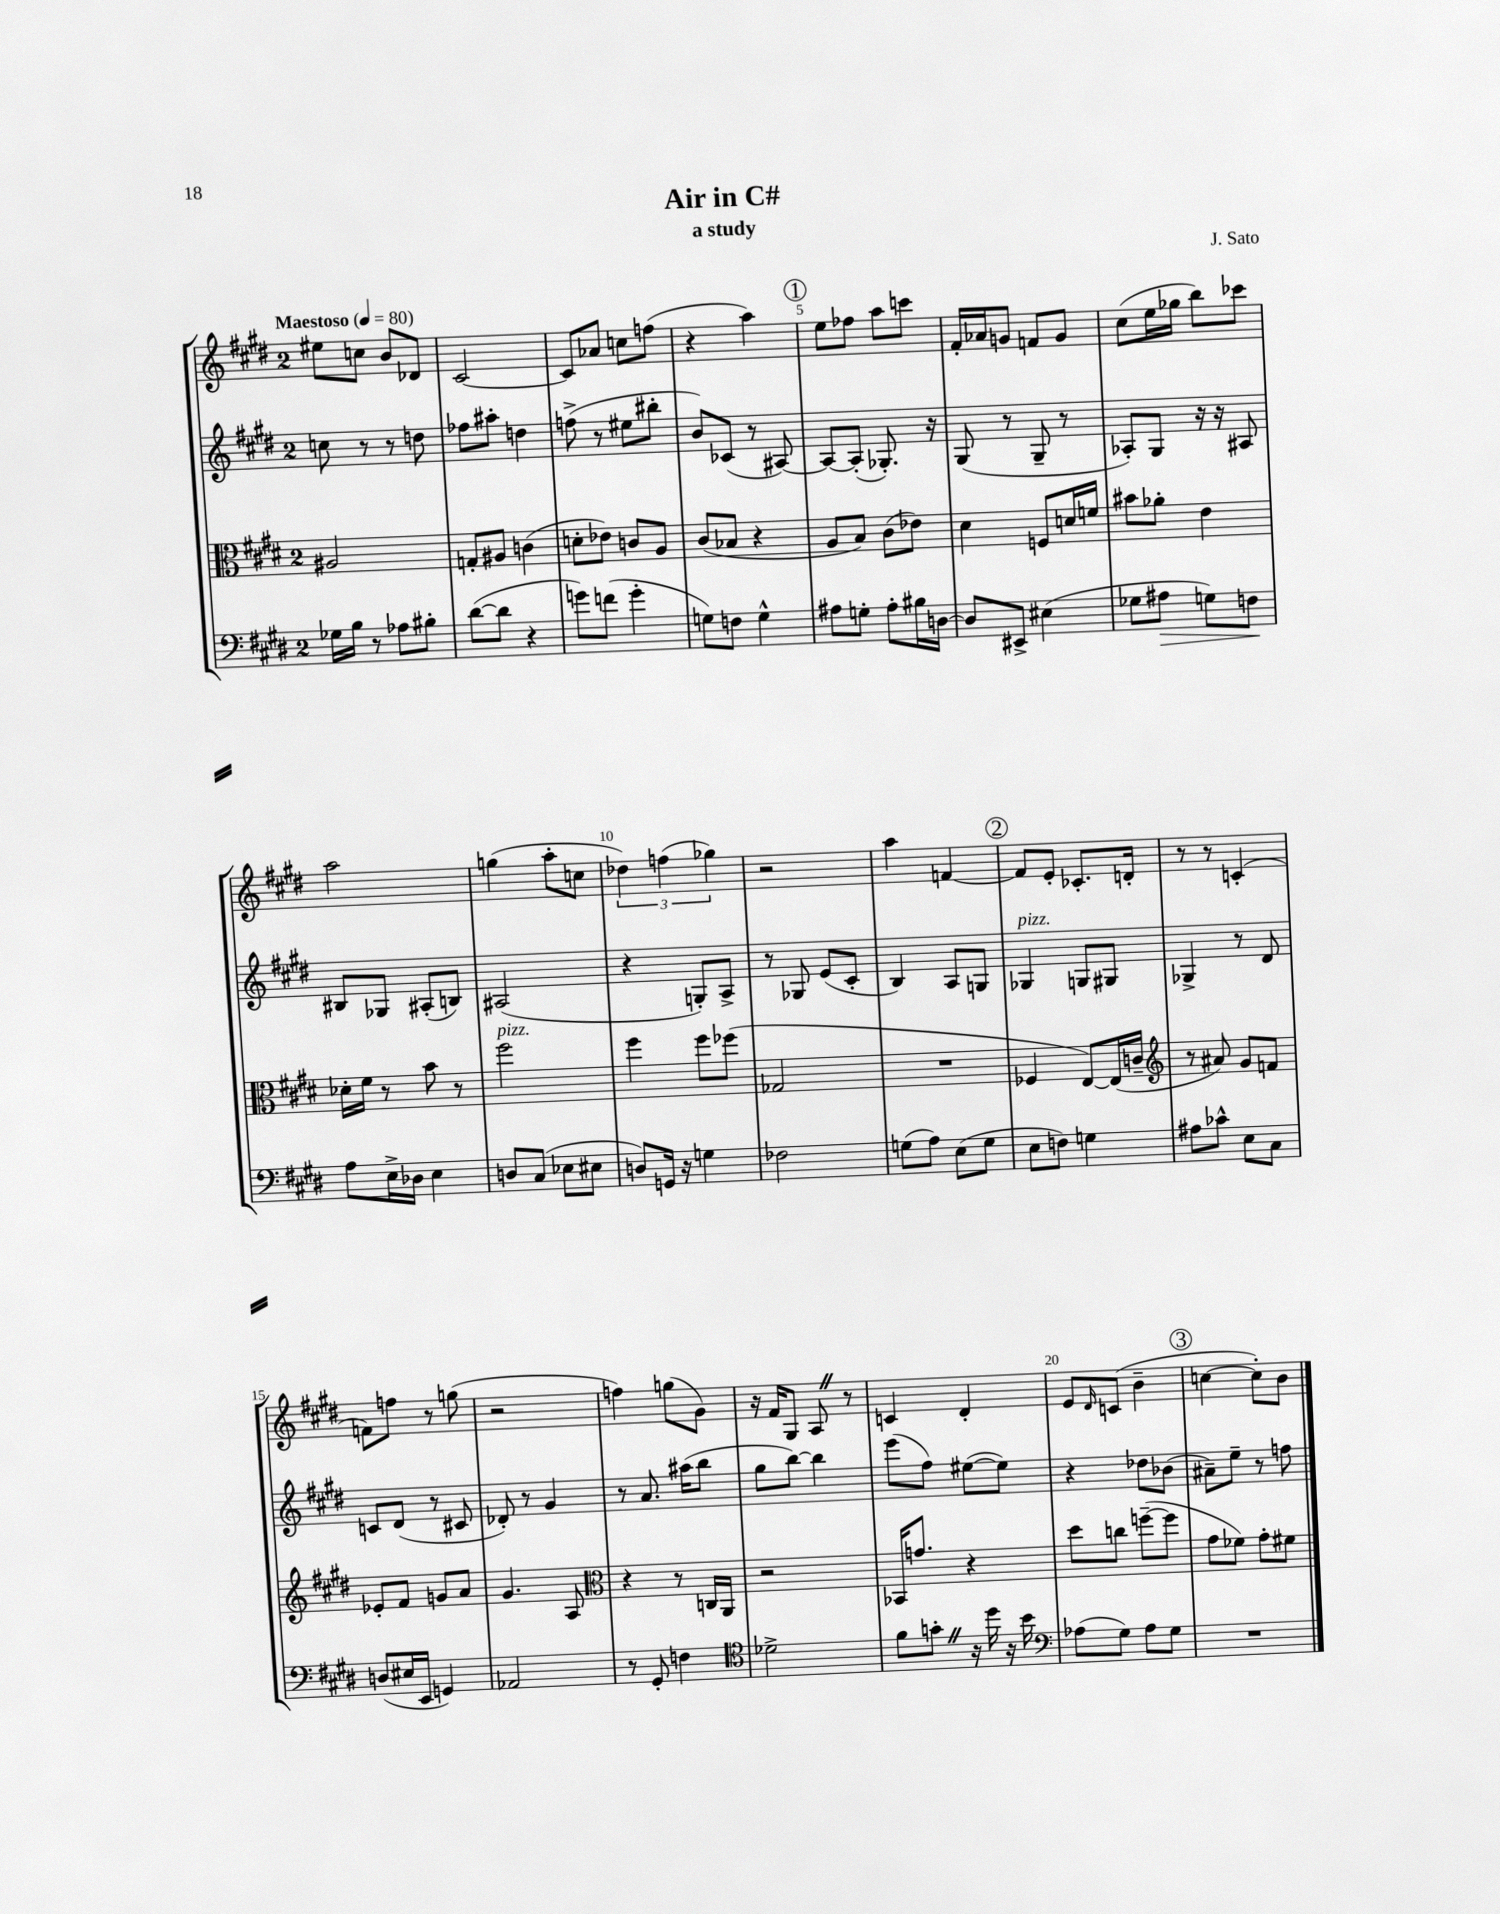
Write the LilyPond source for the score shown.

\header { title = "Air in C#" composer = "J. Sato" subtitle = "a study" }
<<
\new StaffGroup <<
\new Staff = "s0" {
    \clef treble \key e \major \once \override Staff.TimeSignature.style = #'single-digit \time 2/4 \tempo "Maestoso" 4 = 80
    eis''8 c''8 b'8 des'8 |
    cis'2~ |
    cis'8 aes'8 c''8 f''8( |
    r4 a''4) |
    \mark \markup { \circle "1" } e''8 fes''8 a''8 c'''8 |
    fis'16-. aes'16 g'8 f'8 g'8 |
    cis''8( e''16 ges''16 b''8) ces'''8 |
    a''2 |
    g''4( a''8-. c''8 |
    \tuplet 3/2 { des''4) f''4( ges''4) } |
    r2 |
    a''4 f'4~ |
    \mark \markup { \circle "2" } f'8 e'8-. ces'8.-. d'16-. |
    r8 r8 c'4-.( |
    f'8) f''8 r8 g''8( |
    r2 |
    f''4) g''8( gis'8) |
    r16 fis'16 gis8 a8 \once \override BreathingSign.text = \markup { \musicglyph "scripts.caesura.straight" } \breathe r8 |
    c'4 dis'4-. |
    e'8 \grace { dis'16 } c'8( b'4-- |
    \mark \markup { \circle "3" } c''4~ c''8-.) b'8 \bar "|." |
}
\new Staff = "s1" {
    \clef treble \key e \major \once \override Staff.TimeSignature.style = #'single-digit \time 2/4
    c''8 r8 r8 d''8 |
    fes''8 ais''8-. d''4 |
    f''8->( r8 eis''8 bis''8-. |
    b'8) ces'8( r8 ais8~) |
    \mark \markup { \circle "1" } ais8~ ais8-.( ges8.-.) r16 |
    gis8( r8 gis8-- r8 |
    aes8-.) gis8 r16 r16 ais8 |
    bis8 ges8 ais8-.( b8) |
    ais2( |
    r4 g8-.) a8-> |
    r8 ges8 e'8( cis'8-. |
    b4) a8 g8 |
    \mark \markup { \circle "2" } ges4^\markup { \italic "pizz." } g8 gis8 |
    ges4-> r8 dis'8 |
    c'8 dis'8( r8 cis'8 |
    des'8-.) r8 gis'4 |
    r8 a'8. ais''16( b''8 |
    gis''8 b''8~) b''4 |
    e'''8( fis''8) eis''8~( eis''8) |
    r4 des''8 bes'8( |
    \mark \markup { \circle "3" } ais'8--) e''8-- r8 f''8 \bar "|." |
}
\new Staff = "s2" {
    \clef alto \key e \major \once \override Staff.TimeSignature.style = #'single-digit \time 2/4
    ais2 |
    g8-. ais8 c'4( |
    d'8-. ees'8) c'8 a8 |
    cis'8( bes8 r4 |
    \mark \markup { \circle "1" } a8 b8) cis'8( ees'8) |
    dis'4 f8 d'16 f'16 |
    bis'8 aes'8-. e'4 |
    des'16-. fis'16 r8 b'8 r8 |
    fis''2^\markup { \italic "pizz." } |
    fis''4 fis''8 fes''8( |
    ges2 |
    R2 |
    \mark \markup { \circle "2" } fes4 e8~) e16( c'16-- |
    \clef treble r8 ais'8) gis'8 f'8 |
    ees'8-. fis'8 g'8 a'8 |
    gis'4. a8 |
    \clef alto r4 r8 c16 a,16 |
    r2 |
    bes,16 g'8. r4 |
    dis''8 c''8 f''8~--( f''8 |
    \mark \markup { \circle "3" } gis'8 fes'8) gis'8-. fis'8 \bar "|." |
}
\new Staff = "s3" {
    \clef bass \key e \major \once \override Staff.TimeSignature.style = #'single-digit \time 2/4
    ges16 b16 r8 aes8 bis8-. |
    dis'8~( dis'8 r4 |
    g'8) f'8( g'4-. |
    g8) f8 g4-^ |
    \mark \markup { \circle "1" } ais8 g8-. ais8-. bis16 d16~ |
    d8 eis,8-> eis4( |
    ges8 ais8\> g8) f8\! |
    a8 e16-> des16 e4 |
    d8 cis8( ees8 eis8 |
    d8) g,16 r16 g4 |
    fes2 |
    g8( a8) e8( g8 |
    \mark \markup { \circle "2" } e8 f8) g4 |
    ais8 ces'8-^ e8 cis8 |
    d8( eis16 e,16 g,4) |
    aes,2 |
    r8 gis,8-. f4 |
    \clef tenor des'2-> |
    fis'8 g'8-. \once \override BreathingSign.text = \markup { \musicglyph "scripts.caesura.straight" } \breathe r16 dis''16 r16 b'16 |
    \clef bass aes8( gis8) aes8 gis8 |
    \mark \markup { \circle "3" } R2 \bar "|." |
}
>>
>>
\layout { \context { \Score \override BarNumber.break-visibility = ##(#f #t #t) barNumberVisibility = #(every-nth-bar-number-visible 5) } }
